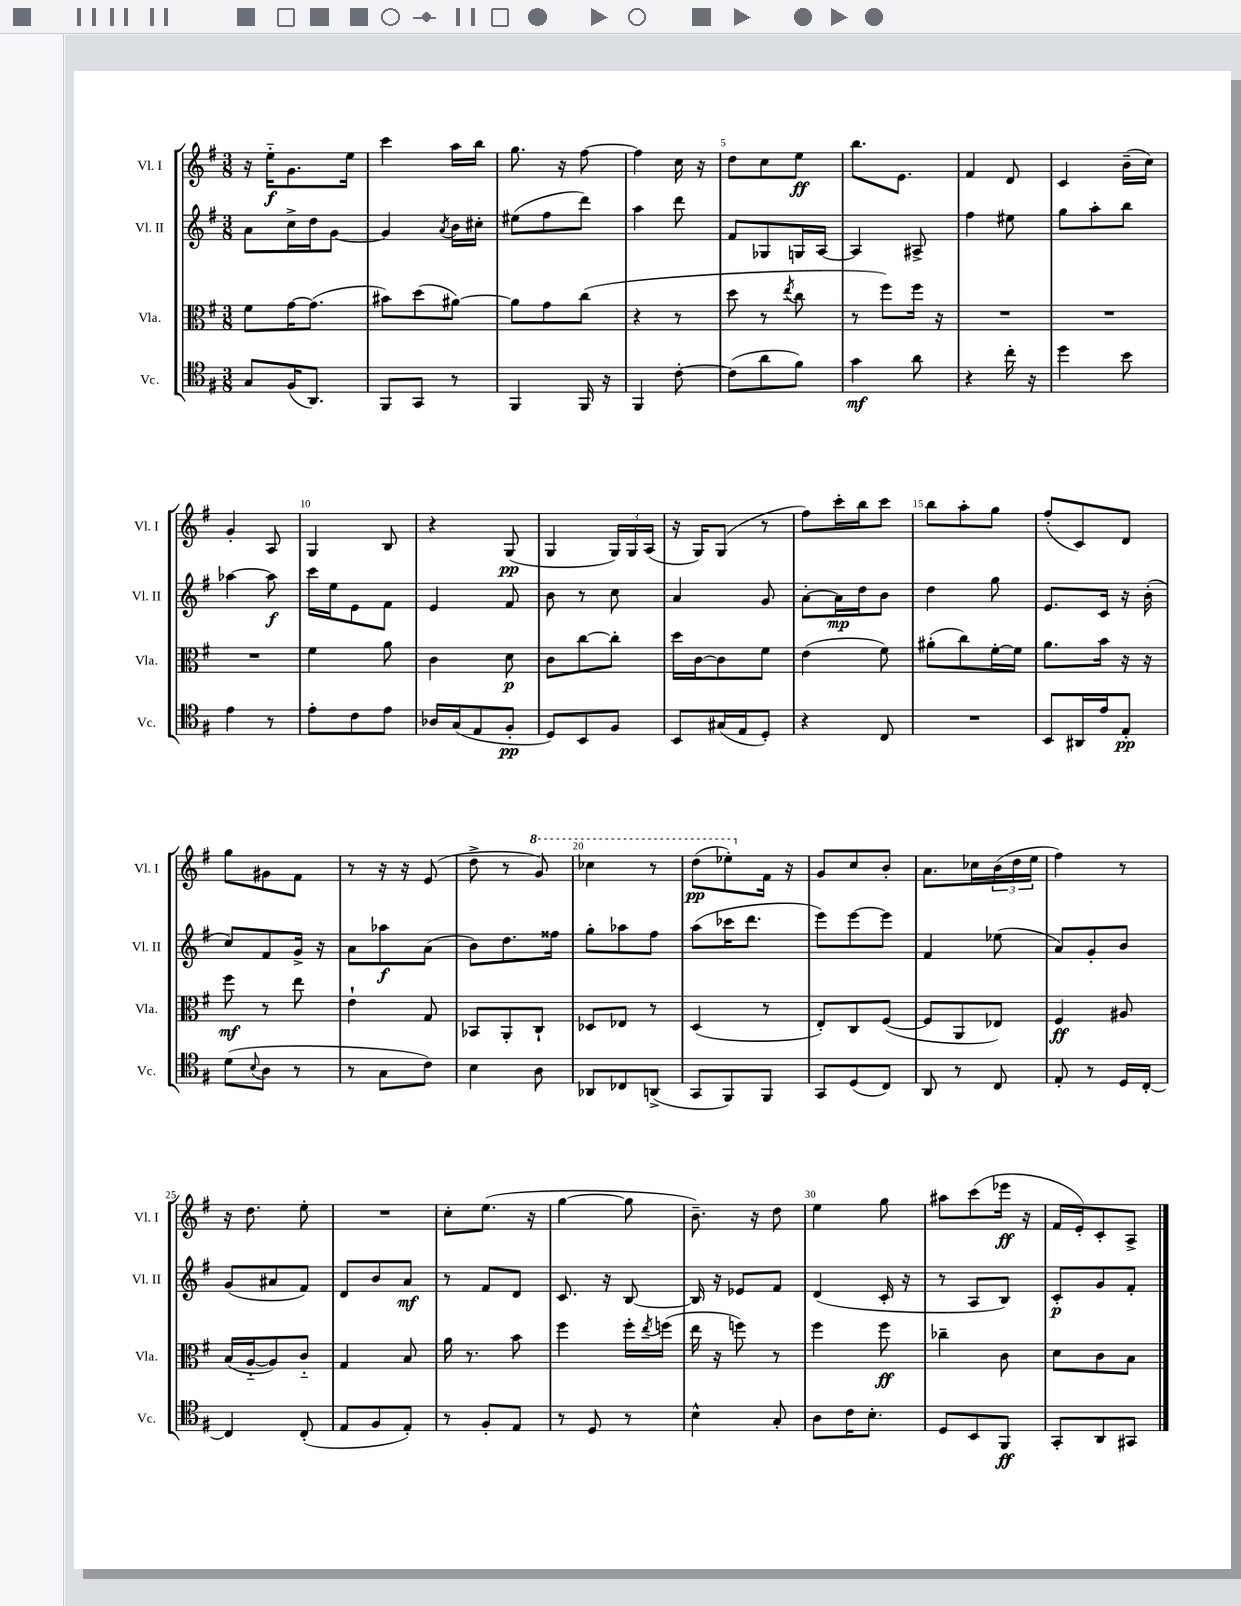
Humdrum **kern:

**kern	**kern	**kern	**kern
*staff4	*staff3	*staff2	*staff1
*clefC4	*clefC3	*clefG2	*clefG2
*k[f#]	*k[f#]	*k[f#]	*k[f#]
*M3/8	*M3/8	*M3/8	*M3/8
8G	8f#	8a	16r
.	.	.	16ee'~
(16F#	[16g	16cc^	8.g
8.AA)	(8.g]	16dd	.
.	.	[8g	.
.	.	.	16ee
=	=	=	=
8FF#	8b#)	4g]	4ccc
8GG	(8dd	.	.
.	.	8qa	.
8r	[8a#)	16b	16aa
.	.	16cc#'	16bb
=	=	=	=
4FF#	8a#]	(8ee#	8.gg
.	8g	8ff#	.
.	.	.	16r
16FF#	(8cc	8ddd)	[8ff#
16r	.	.	.
=	=	=	=
4FF#	4r	4aa	4ff#]
[8c'	8r	8ddd	16cc
.	.	.	16r
=	=	=	=
(8c]	8dd	8f#	8dd
8a	8r	8G-	8cc
.	8qee	.	.
8f#)	8cc	16G	8ee
.	.	[16A	.
=	=	=	=
4g	8r	4A]	8.bb
.	8ff#)	.	.
.	.	.	8.e
8a	16ff#	8A#^	.
.	16r	.	.
=	=	=	=
4r	4.r	4ff#	4f#
16cc'	.	8ee#	8d
16r	.	.	.
=	=	=	=
4dd	4.r	8gg	4c
.	.	8aa'	.
8b	.	8bb	(16b~
.	.	.	16cc)
=	=	=	=
4e	4.r	[4aa-	4g'
8r	.	8aa-]	8A
=	=	=	=
8e'	4f#	16ccc	4G
.	.	16ee	.
8c	.	8e	.
8e	8a	8f#	8B
=	=	=	=
16A-	4c	4e	4r
(16G	.	.	.
8E	.	.	.
8F#'	8d	8f#	(8G
=	=	=	=
8D)	8c	8b	4G
8BB	[8cc	8r	.
8F#	8cc']	8cc	24G)
.	.	.	24G
.	.	.	(24A
=	=	=	=
8BB	16dd	4a	16r
.	[16c	.	16G)
(16G#	8c]	.	(8G
16E	.	.	.
8D')	8f#	8g	8r
=	=	=	=
4r	(4e	[8a'	8ff#)
.	.	16a]	16ccc'
.	.	16dd	16bb
8C	8f#)	8b	8ccc
=	=	=	=
4.r	(8a#'	4dd	8bb
.	8cc)	.	8aa'
.	[16f#'	8gg	8gg
.	16f#]	.	.
=	=	=	=
8BB	8.a	8.e	(8ff#'
16AA#	.	.	8c)
16e	16b	16c	.
8E'	16r	16r	8d
.	16r	(16b'	.
=	=	=	=
(8d	8ff#	8cc)	8gg
8qqB	.	.	.
8A	8r	8f#	8g#
8r	8ee	16g^	8f#
.	.	16r	.
=	=	=	=
8r	4e`	8a	8r
8G	.	8aa-	16r
.	.	.	16r
8c)	8G	(8a	(8e
=	=	=	=
4B	8BB-	8b)	8dd^
.	8AA'	8.dd	8r
8A	8C`	.	8gg)
.	.	16ff##	.
=	=	=	=
8AA-	8D-	8gg'	4ccc-
8C-	8E-	8aa-	.
(8AA^	8r	8ff#	8r
=	=	=	=
8GG	(4D	(8aa	(8ddd
8FF#)	.	16ccc-	8eee-')
.	.	8.ddd	.
8FF#	8r	.	16f#
.	.	.	16r
=	=	=	=
8GG	8E')	8eee)	8g
(8D	8C	[8eee	8cc
8C)	([8F#	8eee]	8b'
=	=	=	=
8AA	8F#]	4f#	8.a
8r	8AA	.	.
.	.	.	16cc-
8C	8E-)	(8ee-	(24b
.	.	.	24dd
.	.	.	24ee
=	=	=	=
8E'	4F#	8a)	4ff#)
8r	.	8g'	.
16D	8A#	8b	8r
[16C'	.	.	.
=	=	=	=
4C]	(16B	(8g	16r
.	[16A'~	.	8.dd
.	8A])	8a#	.
(8C'	8c'~	8f#)	8ee'
=	=	=	=
8E	4G	8d	4.r
8F#	.	8b	.
8E')	8B	8a	.
=	=	=	=
8r	16a	8r	8cc'
.	8.r	.	.
8F#'	.	8f#	(8.ee
8E	8b	8d	.
.	.	.	16r
=	=	=	=
8r	4ff#	8.c	[4gg
8D	.	.	.
.	.	16r	.
8r	16ff#'	[8B	8gg]
.	8qee	.	.
.	(16ff	.	.
=	=	=	=
4B^^	16ee	16B]	8.b~)
.	16r	16r	.
.	8ff)	8e-	.
.	.	.	16r
8G'	8r	8f#	8dd
=	=	=	=
8A	4ff#	(4d	4ee
16c	.	.	.
8.B'	.	.	.
.	8ff#	16c'	8gg
.	.	16r	.
=	=	=	=
8D	4cc-~	8r	8aa#
8BB	.	8A	(8ccc
8FF#	8c	8B)	16eee-
.	.	.	16r
=	=	=	=
8GG'	8d	8c'	16f#
.	.	.	16e')
8AA	8c	8g	8c'
8GG#	8B	8f#'	8A^
==	==	==	==
*-	*-	*-	*-
